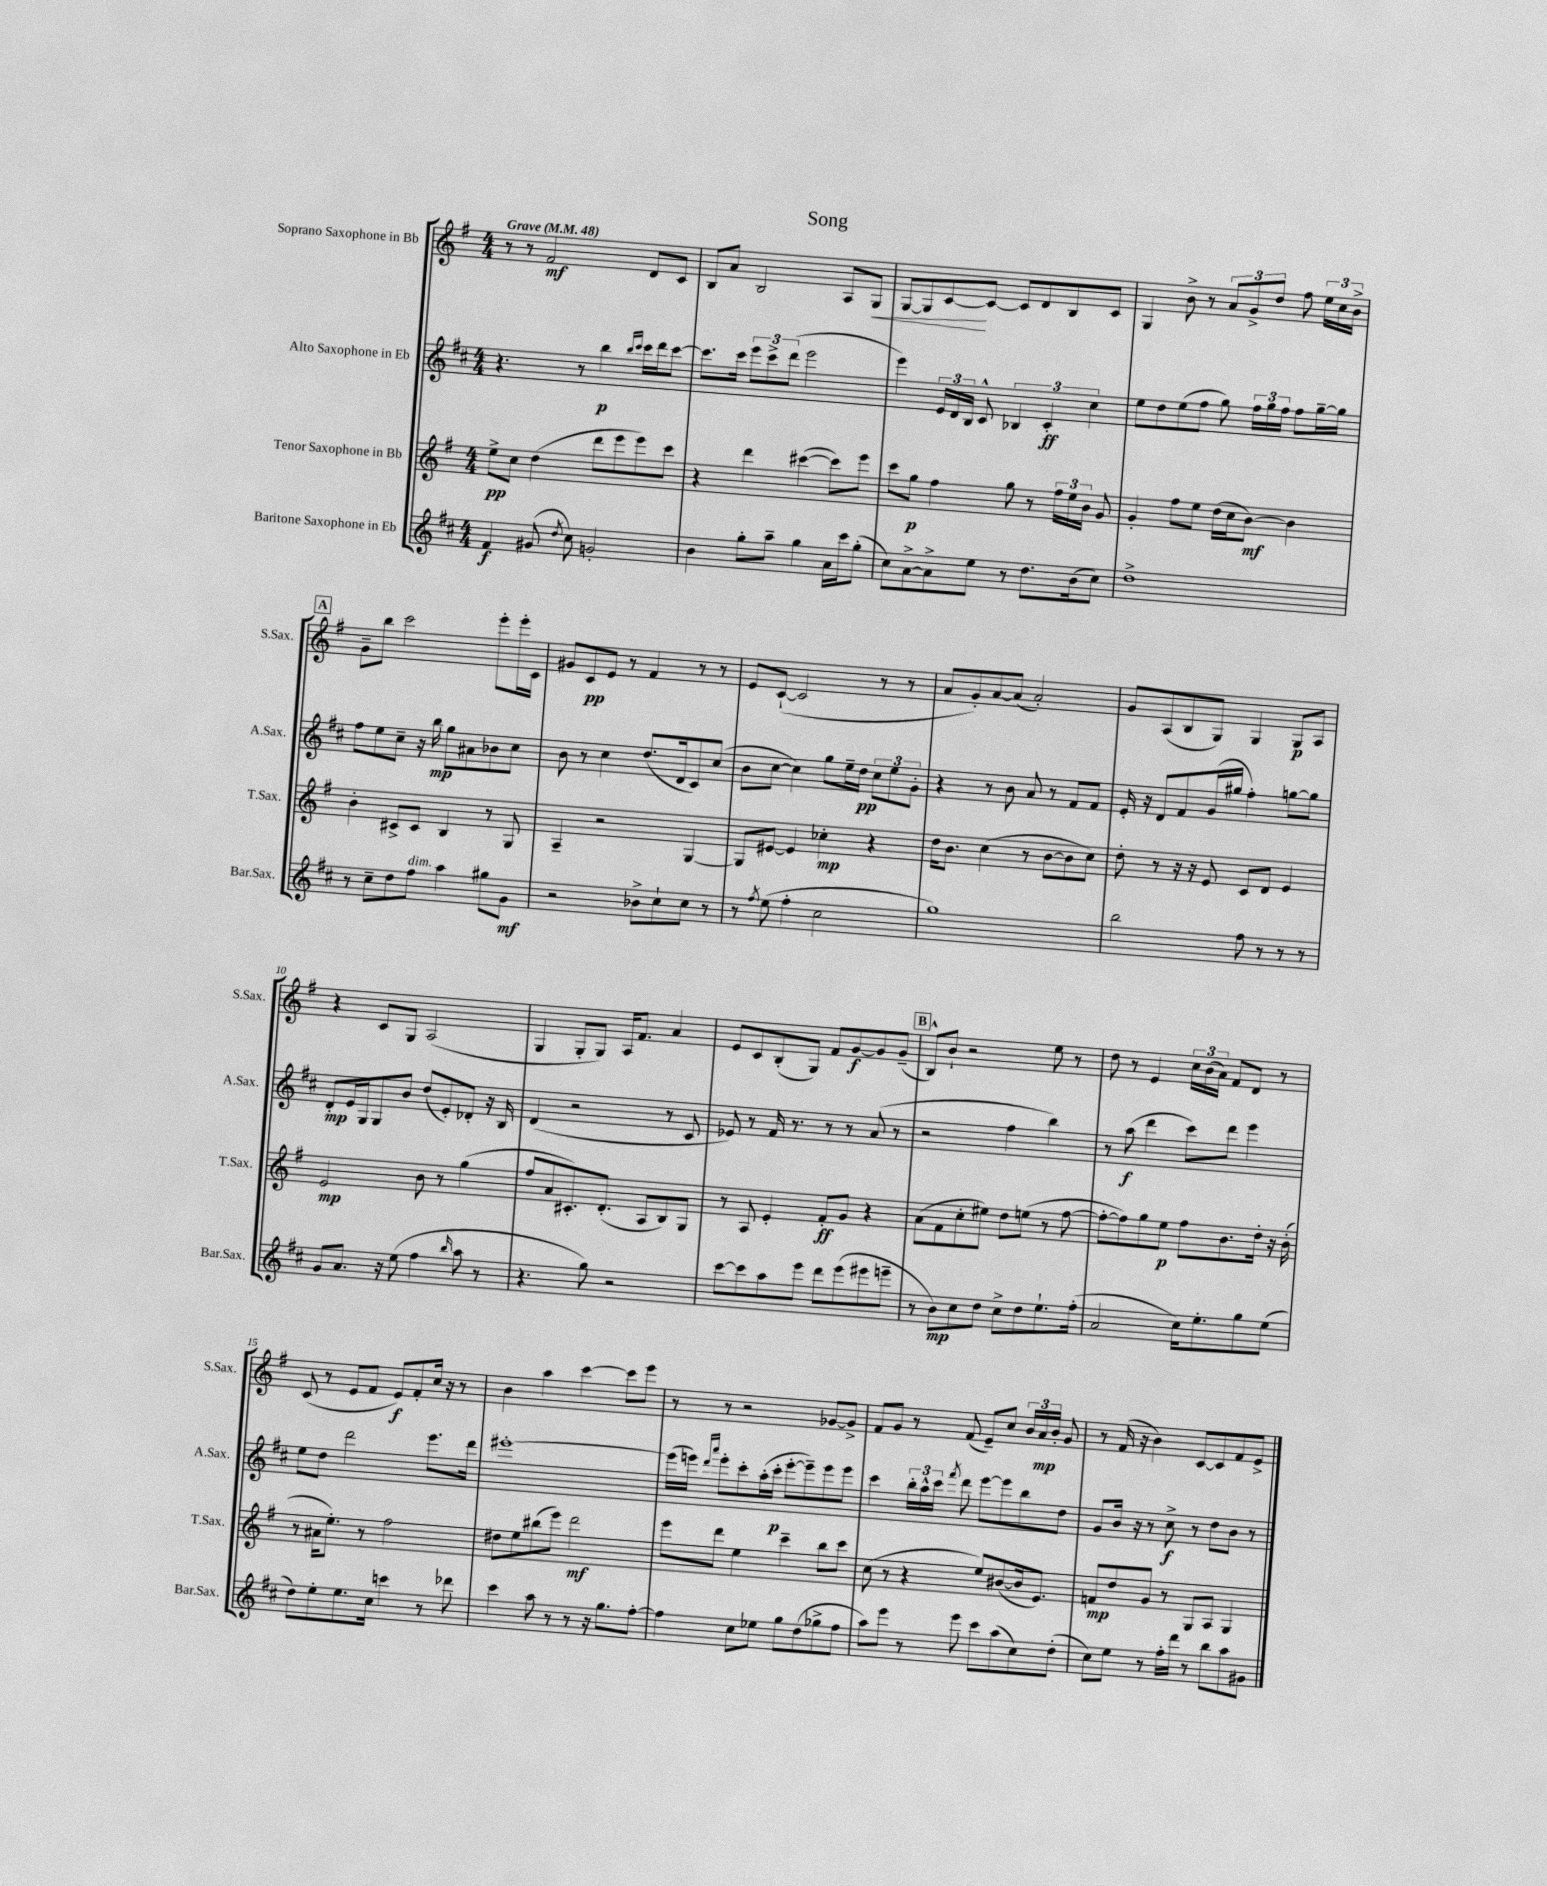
\header { title = "Song" }
<<
\new StaffGroup <<
\new Staff = "s0" \with { instrumentName = "Soprano Saxophone in Bb" shortInstrumentName = "S.Sax." } {
    \clef treble \key g \major \numericTimeSignature \time 4/4 \tempo "Grave" 4 = 48
    \autoBeamOff r8 r8 fis'2\mf d'8[ c'8] |
    b8[ a'8] b2 a8[ g8]\< |
    g8[~ g8 c'8~\! c'8]~ c'8[ d'8 b8 c'8] |
    g4 b'8-> r8 \tuplet 3/2 { a'8[ g'8-> d''8] } fis''8 \tuplet 3/2 { e''16[ c''16 b'16]-> } |
    \mark \markup { \box "A" } g'8[-- b''8] c'''2 e'''8[-. e'''16-. c'16] |
    gis'8[ c'8\pp e'8] r8 fis'4 r8 r8 |
    e'8[ c'8]~-!( c'2 r8 r8 |
    a'8[ g'8-.) a'8~ a'8]( a'2-.) |
    g'8[ a8( b8 g8]) g4 g8[\p a8] |
    r4 c'8[ g8] a2( |
    g4 g8[-. g8]) a16[ fis'8.] a'4 |
    e'8[ c'8 b8-.( g8]) fis'8[ g'8~\f g'8 g'8]--( |
    \mark \markup { \box "B" } b8[-^) b'8]-! r2 e''8 r8 |
    d''8 r8 e'4 \tuplet 3/2 { c''16[ b'16( a'16]) } fis'8[ d'8] r8 |
    c'8( r8 e'8[ fis'8] e'8[\f) fis'8-. c''16] r16 r8 |
    b'4 a''4 c'''4~ c'''8[ e'''8] |
    r8 r8 r2 ges'8[~ ges'8]-> |
    fis'8[ g'8] r8 fis'8( e'8[--) c''8] \tuplet 3/2 { b'16[ a'16\mp b'16]-. } g'8 |
    r8 fis'16( r16 b'4) c'8[~ c'8 fis'8 e'8]-> \bar "|." |
}
\new Staff = "s1" \with { instrumentName = "Alto Saxophone in Eb" shortInstrumentName = "A.Sax." } {
    \clef treble \key d \major \numericTimeSignature \time 4/4
    \autoBeamOff r4. r8 b''4\p \grace { b''16[ cis'''16] } cis'''16[ d'''16 cis'''8]~ |
    cis'''8.[ cis'''16] \tuplet 3/2 { e'''8[ cis'''8-> d'''8]( } e'''2 |
    e'''4) \tuplet 3/2 { e'16[ d'16 b16] } cis'8-^ \tuplet 3/2 { bes4 cis'4-.\ff cis''4 } |
    e''8[ d''8 e''8( fis''8] g''8) \tuplet 3/2 { fis''16[ g''16 fis''16] } fis''8[ g''16~-- g''16] |
    \mark \markup { \box "A" } fis''8[ e''8 cis''8]-- r16 b''16\mp g''8[ ais'8 bes'8 cis''8] |
    b'8 r8 cis''4 d''8.[( d'16 cis'8) cis''8]( |
    b'8[ cis''8]~ cis''4) g''8[ e''16-- d''16]\pp \tuplet 3/2 { cis''8[ e''8 g'8]-. } |
    r4 r8 b'8 a'8 r8 fis'8[ fis'8] |
    e'16-. r16 d'8[ fis'8 g'16( gis''16] fis''4-.) g''8[~ g''8] |
    d'8[-.\mp e'16 g16 g8 b'8] d''8[( e'8-.) des'8]-. r16 b16 |
    d'4( r2 r8 cis'8 |
    ees'8) r8 fis'16 r8. r8 r8 a'8( r8 |
    \mark \markup { \box "B" } r2 fis''4 b''4) |
    r8 a''8\f( d'''4 cis'''8[) d'''8] e'''4 |
    e''8[ d''8] d'''2 e'''8.[ d'''16] |
    eis'''1~-. |
    eis'''16[( e'''16]) \grace { d'''16[ a'''16] } e'''8[-. cis'''8-. a''16-.( cis'''16]-.\p e'''8[~-. e'''8--) e'''8 e'''8] |
    cis'''4 \tuplet 3/2 { b''16[-. a''16-^ cis'''16] } \acciaccatura { fis'''8 } d'''8 e'''8[~ e'''8 b''8 d''8] |
    g'8[ b'16] r16 r8 cis''8->\f r8 d''8[ b'8] r8 \bar "|." |
}
\new Staff = "s2" \with { instrumentName = "Tenor Saxophone in Bb" shortInstrumentName = "T.Sax." } {
    \clef treble \key g \major \numericTimeSignature \time 4/4
    \autoBeamOff e''8[->\pp c''8] d''4( d'''8[ e'''8 e'''8) c'''8] |
    r4 d'''4 cis'''4~( cis'''8[) e'''8] |
    c'''8[ g''8]\p fis''4 g''8 r8 \tuplet 3/2 { fis''16[ e''16 b'16] } g'8 |
    g'4-. fis''8[ e''8] d''16[( c''16 b'8]~\mf) b'4 |
    \mark \markup { \box "A" } b'4-. cis'8[-> cis'8] b4 r8 g8 |
    a4-- r2 g4~ |
    g8[ eis'8]~ eis'4 ces''4-.\mp r4 |
    d''16[ b'8.] c''4( r8 b'8[~ b'8 c''8]) |
    d''8-. r8 r16 r16 e'8 c'8[ d'8] e'4 |
    e'2\mp b'8 r8 g''4( |
    fis''8[ a'8 cis'8.-.) d'8.]-.( a8[ b8) g8] |
    r8 a8 e'4-. fis'8[-.\ff g'8] r4 |
    \mark \markup { \box "B" } a'8[( fis'8 c''8-. eis''8]) d''8[ e''8]( r8 fis''8~ |
    fis''8[~-. fis''8) g''8 e''8]\p fis''8[ b'8. d''16]-. r16 b'16-.( |
    r8 ais'16[ e''8.]-.) r8 fis''2 |
    dis''8[ e''8 bis''8( e'''8]) d'''2\mf |
    e'''8[ d'''8] e''4 c'''4-- b''8[ c'''8] |
    c''8( r8 r4 e''8[) bis'8~( bis'16 e'8.]) |
    f'8[\mp d''8 g'8] r8 g8[ a8] g4 \bar "|." |
}
\new Staff = "s3" \with { instrumentName = "Baritone Saxophone in Eb" shortInstrumentName = "Bar.Sax." } {
    \clef treble \key d \major \numericTimeSignature \time 4/4
    \autoBeamOff fis'4\f gis'8( \acciaccatura { d''8 } cis''8) g'2-. |
    b'4 g''8[-. a''8]-- g''4 a'16[ cis'''16 g''8]-.( |
    cis''8[) a'8~-> a'8-> e''8] r8 d''8.[ b'16( cis''8]) |
    d''1-> |
    \mark \markup { \box "A" } r8 cis''8[-- d''8 fis''8]^\markup { \italic "dim." } a''4 gis''8[ g'8]\mf |
    r2 bes'8[-> cis''8-! cis''8] r8 |
    r8 \acciaccatura { fis''8 } e''8( fis''4-. cis''2 |
    g''1) |
    b''2 fis''8 r8 r8 r8 |
    g'8[ a'8.] r16 e''8( fis''4 \grace { b''16 } a''8 r8 |
    r4. g''8) r2 |
    cis'''8[~ cis'''8 a''8 e'''8] d'''8[ e'''8( eis'''8 e'''8]-- |
    \mark \markup { \box "B" } r8 b'8[\mp) cis''8 d''8] cis''8[-> d''8 e''8.-! fis''16]-.( |
    a'2 cis''16[) e''8.-. g''8 e''8]( |
    d''8[) e''8-. e''8. cis''16] c'''4 r8 des'''8 |
    cis'''4 a''8 r8 r8 r16 g''8.[ fis''8]~-. |
    fis''4 cis''8[ ees''8] g''8[ d''8( ges''8-> fis''8] |
    a''8[) e'''8] r8 e'''8 cis'''8[ a''8( cis''8) d''8]-.( |
    cis''8[) e''8] r8 fis''16[-. d'''16] r8 b''8[ a''8 gis'8] \bar "|." |
}
>>
>>
